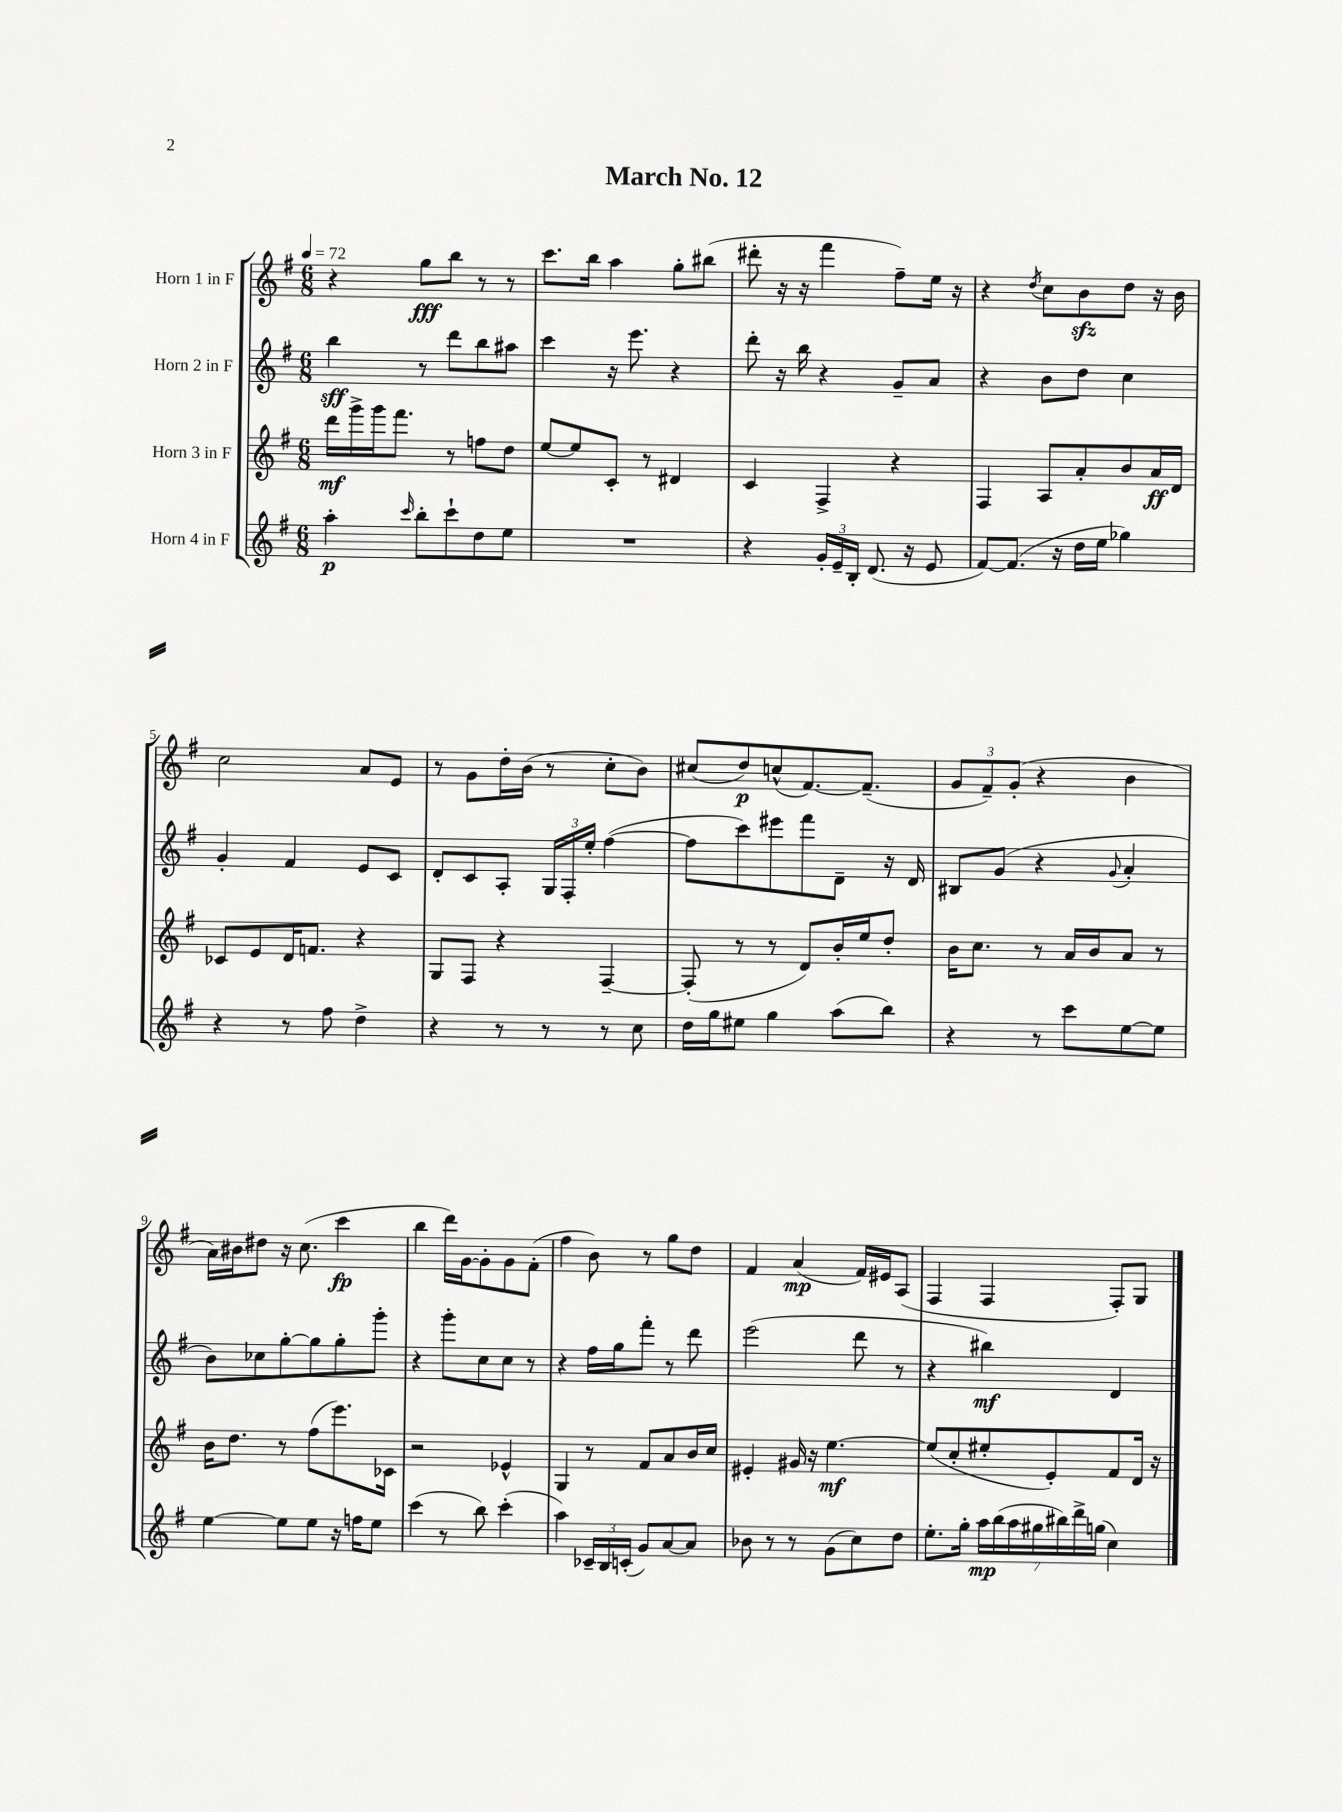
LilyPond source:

\header { title = "March No. 12" }
<<
\new StaffGroup <<
\new Staff = "s0" \with { instrumentName = "Horn 1 in F" } {
    \clef treble \key g \major \numericTimeSignature \time 6/8 \tempo 4 = 72
    \autoBeamOff r4 g''8[\fff b''8] r8 r8 |
    c'''8.[ b''16] a''4 g''8[-. bis''8]( |
    dis'''8-. r16 r16 fis'''4 fis''8[--) e''16] r16 |
    r4 \acciaccatura { d''8 } c''8[ b'8\sfz d''8] r16 b'16 |
    c''2 a'8[ e'8] |
    r8 g'8[ d''16-. b'16]( r8 c''8[-. b'8]) |
    cis''8[( d''8\p) c''8-^( fis'8.~) fis'8.]--( |
    \tuplet 3/2 { g'8[ fis'8--) g'8]-.( } r4 b'4 |
    a'16[) bis'16 dis''8] r16 c''8.( c'''4\fp |
    b''4 d'''16[) g'16~ g'8-. g'8 fis'8]-.( |
    fis''4 b'8) r8 g''8[ d''8] |
    fis'4 a'4\mp( fis'16[) eis'16 a8]( |
    fis4 fis4 fis8[-.) g8] \bar "|." |
}
\new Staff = "s1" \with { instrumentName = "Horn 2 in F" } {
    \clef treble \key g \major \numericTimeSignature \time 6/8
    \autoBeamOff b''4\sff r8 d'''8[ b''8 ais''8] |
    c'''4 r16 e'''8. r4 |
    d'''8-. r16 b''16 r4 g'8[-- a'8] |
    r4 b'8[ d''8] c''4 |
    g'4-. fis'4 e'8[ c'8] |
    d'8[-. c'8 a8]-. \tuplet 3/2 { g16[ fis16-. e''16]-. } fis''4~( |
    fis''8[ c'''8) eis'''8 fis'''8 d'8]-- r16 d'16 |
    bis8[ g'8]( r4 \appoggiatura { g'8 } a'4-. |
    b'8[) ces''8 g''8~-. g''8 g''8-. g'''8]-. |
    r4 g'''8[-. c''8 c''8] r8 |
    r4 fis''16[ g''16 fis'''8]-. r8 d'''8 |
    e'''2( d'''8 r8 |
    r4 bis''4\mf) d'4 \bar "|." |
}
\new Staff = "s2" \with { instrumentName = "Horn 3 in F" } {
    \clef treble \key g \major \numericTimeSignature \time 6/8
    \autoBeamOff d'''16[\mf g'''16-> g'''16 fis'''8.] r8 f''8[ d''8] |
    e''8[~ e''8 c'8]-. r8 dis'4 |
    c'4 fis4-> r4 |
    fis4 a8[ a'8-. b'8 a'16\ff d'16] |
    ces'8[ e'8 d'16 f'8.] r4 |
    g8[ fis8] r4 fis4~-- |
    fis8-.( r8 r8 d'8[) b'16-. e''16 d''8]-. |
    b'16[ c''8.] r8 a'16[ b'16 a'8] r8 |
    b'16[ d''8.] r8 fis''8[( e'''8.) ces'16] |
    r2 ees'4-^ |
    g4 r8 fis'8[ a'8 b'16 c''16] |
    eis'4-. gis'16 r16 e''4.~\mf |
    e''8[( c''8-. eis''8-. e'8-.) fis'8 d'16] r16 \bar "|." |
}
\new Staff = "s3" \with { instrumentName = "Horn 4 in F" } {
    \clef treble \key g \major \numericTimeSignature \time 6/8
    \autoBeamOff a''4-.\p \grace { c'''16 } b''8[-. c'''8-! d''8 e''8] |
    R2. |
    r4 \tuplet 3/2 { g'16[-. e'16-- b16]-. } d'8.( r16 e'8 |
    fis'8[~) fis'8.]( r16 d''16[ e''16] ges''4) |
    r4 r8 fis''8 d''4-> |
    r4 r8 r8 r8 c''8 |
    d''16[ g''16 eis''8] g''4 a''8[( b''8]) |
    r4 r8 c'''8[ e''8~ e''8] |
    e''4~ e''8[ e''8] r16 f''16[ e''8] |
    c'''4( r8 b''8) c'''4-.( |
    a''4) \tuplet 3/2 { ces'16[-- b16 c'16]-.( } g'8[) a'8~ a'8] |
    bes'8 r8 r8 g'8[( c''8) d''8] |
    e''8.[-. g''16]-. \tuplet 7/4 { a''16[\mp b''16( a''16 gis''16 bis''16) d'''16-> g''16]( } c''4) \bar "|." |
}
>>
>>
